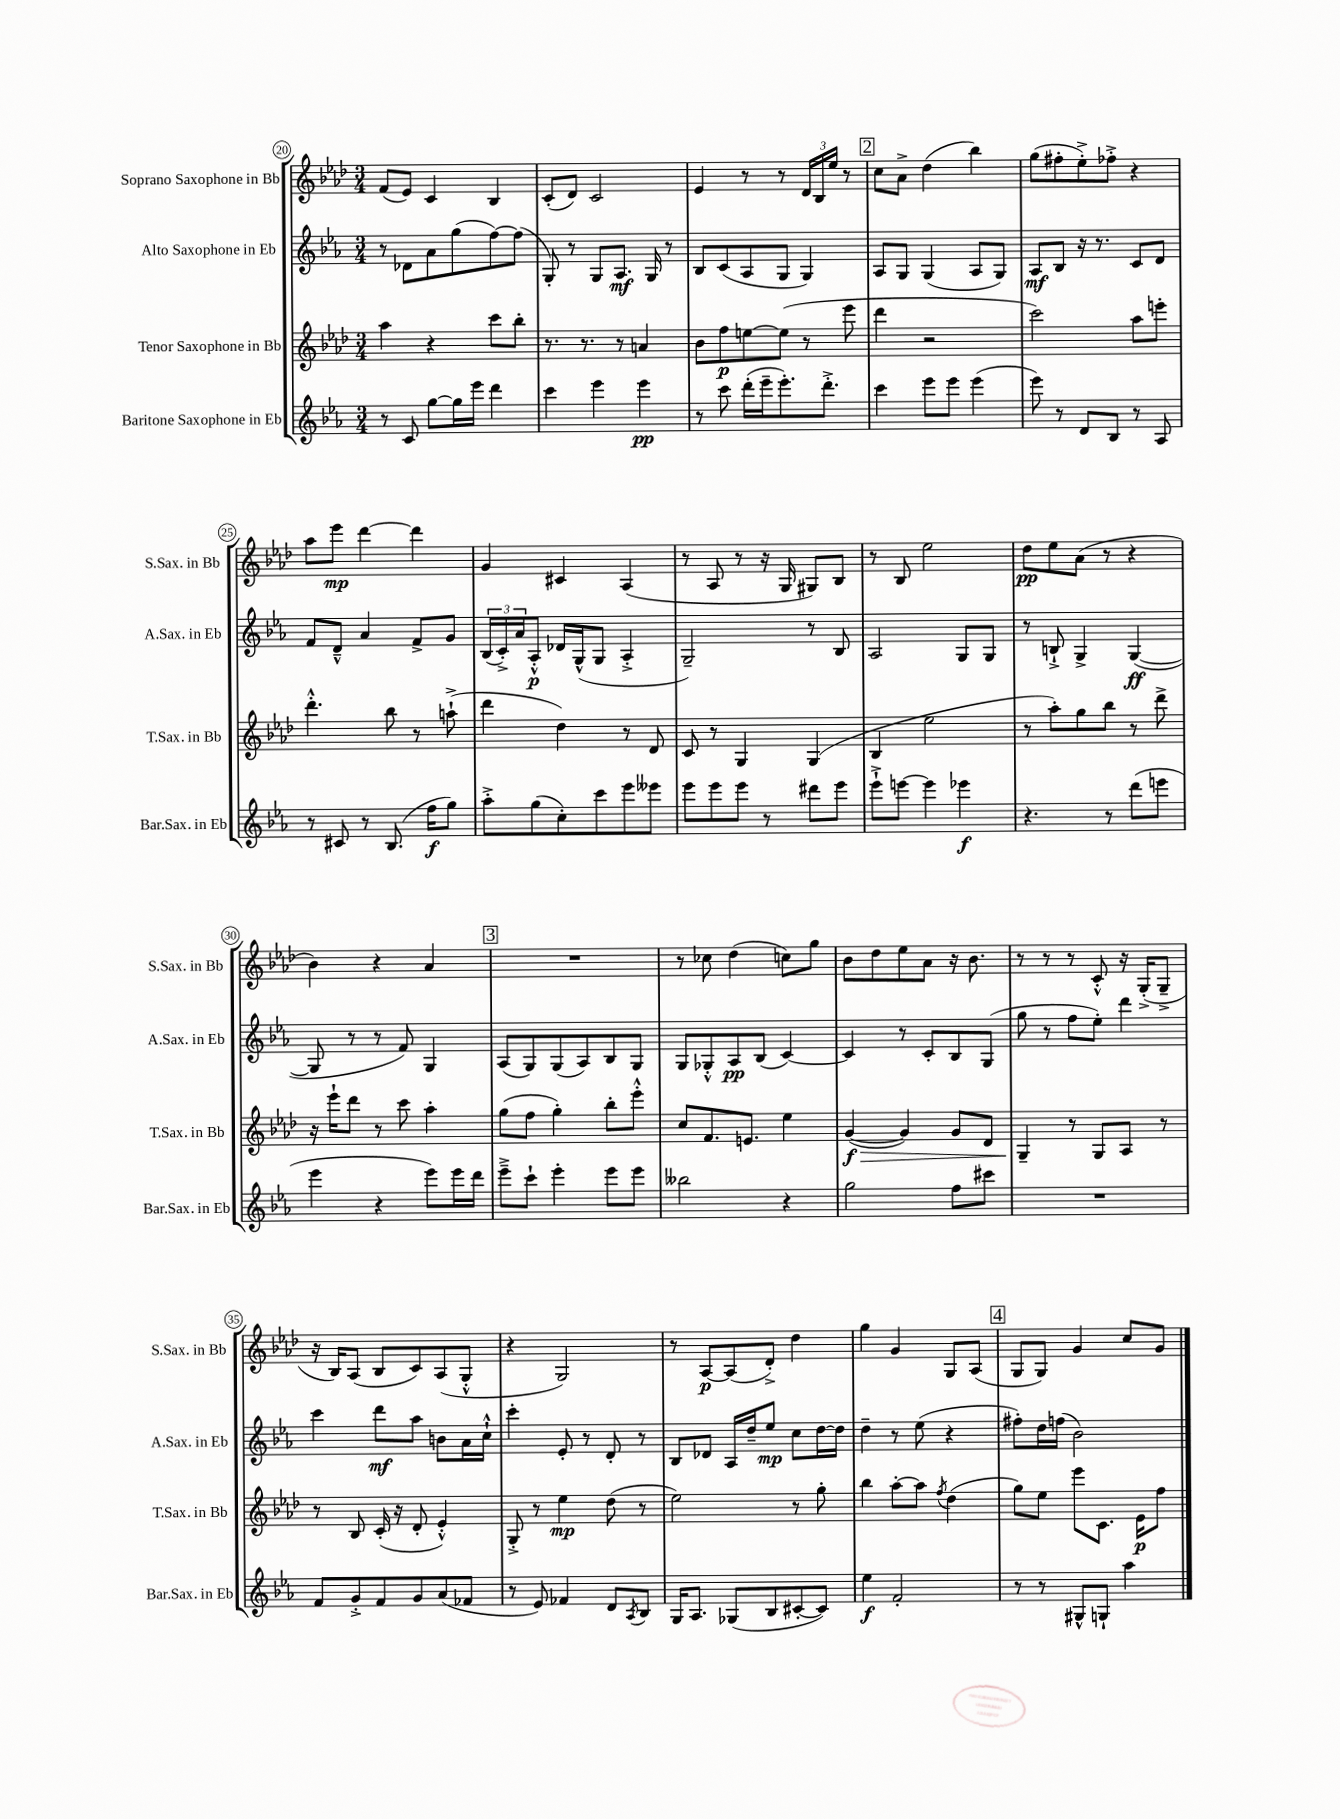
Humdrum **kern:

**kern	**dynam	**kern	**dynam	**kern	**dynam	**kern	**dynam
*part4	*part4	*part3	*part3	*part2	*part2	*part1	*part1
*staff4	*staff4	*staff3	*staff3	*staff2	*staff2	*staff1	*staff1
*I"Baritone Saxophone in Eb	*	*I"Tenor Saxophone in Bb	*	*I"Alto Saxophone in Eb	*	*I"Soprano Saxophone in Bb	*
*I'Bar.Sax. in Eb	*	*I'T.Sax. in Bb	*	*I'A.Sax. in Eb	*	*I'S.Sax. in Bb	*
*clefG2	*	*clefG2	*	*clefG2	*	*clefG2	*
*k[b-e-a-]	*	*k[b-e-a-d-]	*	*k[b-e-a-]	*	*k[b-e-a-d-]	*
*M3/4	*	*M3/4	*	*M3/4	*	*M3/4	*
=20	=20	=20	=20	=20	=20	=20	=20
8r	.	4aa-\	.	8r	.	(8f/L	.
8c/	.	.	.	8d-X\L	.	8e-/J)	.
[8gg\L	.	4r	.	8a-\	.	4c/	.
16gg\L]	.	.	.	(8gg\	.	.	.
16eee-\JJ	.	.	.	.	.	.	.
4ddd\	.	8ccc\L	.	[8ff\)	.	4B-/	.
.	.	8bb-'\J	.	(8ff\J]	.	.	.
=21	=21	=21	=21	=21	=21	=21	=21
4ccc\	.	8.r	.	8G'/)	.	(8c'/L	.
.	.	.	.	8r	.	8d-/J)	.
.	.	8.r	.	.	.	.	.
4eee-\	.	.	.	8G/L	.	2c/	.
.	.	8r	.	8.A-/J	mf	.	.
4eee-\	pp	4an/	.	.	.	.	.
.	.	.	.	16G/	.	.	.
.	.	.	.	8r	.	.	.
=22	=22	=22	=22	=22	=22	=22	=22
8r	.	8b-\L	.	8B-/L	.	4e-/	.
8ccc\	.	8ff\	p	(8c/	.	.	.
(16ddd'\LL	.	[8een\	.	8A-/	.	8r	.
16eee-~\J	.	.	.	.	.	.	.
8.eee-'\)	.	(8ee\J]	.	8G/J	.	8r	.
.	.	8r	.	4G/)	.	24d-/LL	.
.	.	.	.	.	.	24B-/	.
8.ddd'^\J	.	.	.	.	.	.	.
.	.	.	.	.	.	24ee-/JJ	.
.	.	8eee-\	.	.	.	8r	.
!!LO:REH:place=s1:t=2
=23	=23	=23	=23	=23	=23	=23	=23
4ccc\	.	4ddd-\	.	8A-/L	.	8cc\L	.
.	.	.	.	8G/J	.	8a-^\J	.
8eee-\L	.	2r	.	(4G/	.	(4dd-\	.
8eee-\J	.	.	.	.	.	.	.
(4eee-\	.	.	.	8A-/L	.	4bb-\)	.
.	.	.	.	8G/J)	.	.	.
=24	=24	=24	=24	=24	=24	=24	=24
8eee-\)	.	2ccc\)	.	8A-/L	mf	(8gg\L	.
8r	.	.	.	8B-/J	.	8ff#X'\	.
8d/L	.	.	.	16r	.	8ee-'^\)	.
.	.	.	.	8.r	.	.	.
8B-/J	.	.	.	.	.	8ff-X'^\J	.
8r	.	8aa-\L	.	8c/L	.	4r	.
8A-/	.	8eeen'\J	.	8d/J	.	.	.
!!LO:LB:g=z
=25	=25	=25	=25	=25	=25	=25	=25
8r	.	4.ddd-'^^\	.	8f/L	.	8aa-\L	.
8c#X/	.	.	.	8d~^^/J	.	8eee-\J	mp
8r	.	.	.	4a-/	.	[4ddd-\	.
(8.B-/	.	8bb-\	.	.	.	.	.
.	.	8r	.	8f^/L	.	4ddd-\]	.
16ff\KL	f	.	.	.	.	.	.
8gg\J)	.	(8aan`^\	.	8g/J	.	.	.
=26	=26	=26	=26	=26	=26	=26	=26
8aa-'^\L	.	4ddd-\	.	(24B-/LL	.	4g/	.
.	.	.	.	24c'^/)	.	.	.
.	.	.	.	24a-/J	.	.	.
(8gg\	.	.	.	8A-'^^/J	p	.	.
8cc'\)	.	4dd-\)	.	16d-X/LL	.	4c#X/	.
.	.	.	.	(16G^^/J	.	.	.
8ccc\	.	.	.	8G/J	.	.	.
8eee-\	.	8r	.	4A-'^/	.	(4A-/	.
8eee--X\J	.	8d-/	.	.	.	.	.
=27	=27	=27	=27	=27	=27	=27	=27
8eee-\L	.	8c/	.	2G~/)	.	8r	.
8eee-\	.	8r	.	.	.	8A-/	.
8eee-\J	.	4G/	.	.	.	8r	.
8r	.	.	.	.	.	16r	.
.	.	.	.	.	.	16G/	.
8ddd#X\L	.	(4G/	.	8r	.	8G#X/L)	.
8eee-\J	.	.	.	8B-/	.	8B-/J	.
=28	=28	=28	=28	=28	=28	=28	=28
8eee-`^\L	.	4B-/	.	2A-/	.	8r	.
[8eeen\J	.	.	.	.	.	8B-/	.
4eee\]	.	2ee-\	.	.	.	2ee-\	.
4eee-X\	f	.	.	8G/L	.	.	.
.	.	.	.	8G/J	.	.	.
=29	=29	=29	=29	=29	=29	=29	=29
4.r	.	8r	.	8r	.	8dd-\L	pp
.	.	8aa-'\L)	.	8Bn`^/	.	8ee-\	.
.	.	8gg\	.	4G^/	.	(8a-\J	.
8r	.	8bb-\J	.	.	.	8r	.
(8ddd\L	.	8r	.	([4G/	ff	4r	.
8eeen\J	.	8ddd-^\	.	.	.	.	.
!!LO:LB:g=z
=30	=30	=30	=30	=30	=30	=30	=30
4eee-\	.	16r	.	8G/]	.	4b-\)	.
.	.	16eee-`\KL	.	.	.	.	.
.	.	8ddd-\J	.	8r	.	.	.
4r	.	8r	.	8r	.	4r	.
.	.	8ccc\	.	8f/)	.	.	.
8eee-\L)	.	4aa-'\	.	4G/	.	4a-/	.
16eee-\L	.	.	.	.	.	.	.
16ddd\JJ	.	.	.	.	.	.	.
!!LO:REH:place=s1:t=3
=31	=31	=31	=31	=31	=31	=31	=31
8eee-~^\L	.	(8gg\L	.	(8A-/L	.	2.r	.
8ccc`\J	.	8ff\J	.	8G/)	.	.	.
4eee-'\	.	4gg'\)	.	(8G/	.	.	.
.	.	.	.	8A-/)	.	.	.
8eee-\L	.	8bb-'\L	.	8B-/	.	.	.
8eee-\J	.	8eee-'^^\J	.	8G/J	.	.	.
=32	=32	=32	=32	=32	=32	=32	=32
2bb--X\	.	8cc/L	.	8G/L	.	8r	.
.	.	8.f/	.	8G-X'^^/	.	8cc-X\	.
.	.	.	.	8A-/	pp	(4dd-\	.
.	.	8.en/J	.	.	.	.	.
.	.	.	.	(8B-/J	.	.	.
4r	.	4ee-\	.	[4c/)	.	8ccn\L)	.
.	.	.	.	.	.	8gg\J	.
=33	=33	=33	=33	=33	=33	=33	=33
!	!	!	!LO:HP:b	!	!	!	!
2gg\	.	([4g/	> f	4c/]	.	8b-\L	.
.	.	.	.	.	.	8dd-\	.
.	.	4g/])	.	8r	.	8ee-\	.
.	.	.	.	8c'/L	.	8a-\J	.
8ff\L	.	8g/L	.	8B-/	.	16r	.
.	.	.	.	.	.	8.b-\	.
8ccc#X\J	.	8d-/J	.	(8G/J	.	.	.
=34	=34	=34	=34	=34	=34	=34	=34
2.r	.	4G~/	.	8gg\	.	8r	.
.	.	.	.	8r	.	8r	.
.	.	8r	]	8ff\L	.	8r	.
.	.	8G/L	.	8ee-'\J)	.	8c'^^/	.
.	.	8A-/J	.	4ddd\	.	16r	.
.	.	.	.	.	.	(16G'^/KL	.
.	.	8r	.	.	.	8G~^/J	.
!!LO:LB:g=z
=35	=35	=35	=35	=35	=35	=35	=35
8f/L	.	8r	.	4ccc\	.	16r	.
.	.	.	.	.	.	16B-/KL)	.
8g'^/	.	8B-/	.	.	.	(8A-/J	.
8f/	.	(16c'/	.	8ddd\L	mf	8B-/L	.
.	.	16r	.	.	.	.	.
8g/	.	8d-'/	.	8aa-\J	.	8c/)	.
(8a-/	.	4e-'^^/)	.	8bn\L	.	(8A-/	.
8f-X/J	.	.	.	16a-\L	.	8G'^^/J	.
.	.	.	.	16cc`^^\JJ	.	.	.
=36	=36	=36	=36	=36	=36	=36	=36
8r	.	8G'^/	.	4ccc'\	.	4r	.
8e-/)	.	8r	.	.	.	.	.
4f-X/	.	4ee-\	mp	8e-'/	.	2G/)	.
.	.	.	.	8r	.	.	.
8d/L	.	(8dd-\	.	8d'/	.	.	.
8qA-/	.	.	.	.	.	.	.
8B-/J	.	8r	.	8r	.	.	.
=37	=37	=37	=37	=37	=37	=37	=37
16G/KL	.	2ee-\)	.	8B-/L	.	8r	.
8.A-/J	.	.	.	.	.	.	.
.	.	.	.	8d-X/J	.	[8A-/L	p
(8G-X/L	.	.	.	16A-/LL	.	(8A-/]	.
.	.	.	.	16dd~/J	.	.	.
8B-/	.	.	.	8ee-/J	mp	8d-'^/J)	.
[8c#X'/	.	8r	.	8cc\L	.	4dd-\	.
8c#/J])	.	8gg'\	.	[16dd\L	.	.	.
.	.	.	.	16dd\JJ]	.	.	.
=38	=38	=38	=38	=38	=38	=38	=38
4ee-\	f	4bb-\	.	4dd~\	.	4gg\	.
2f'/	.	[8aa-'\L	.	8r	.	4g/	.
.	.	8aa-\J]	.	(8ee-\	.	.	.
.	.	8qff/	.	.	.	.	.
.	.	(4dd-\	.	4r	.	8G/L	.
.	.	.	.	.	.	(8A-/J	.
!!LO:REH:place=s1:t=4
=39	=39	=39	=39	=39	=39	=39	=39
8r	.	8gg\L)	.	8ff#X'\L)	.	8G/L	.
8r	.	8ee-\J	.	16dd\L	.	8G/J)	.
.	.	.	.	(16ffn\JJ	.	.	.
8G#X^^/L	.	8eee-\L	.	2b-\)	.	4g/	.
8Gn`/J	.	8.c\J	.	.	.	.	.
4aa-\	.	.	.	.	.	8cc/L	.
.	.	16e-\KL	p	.	.	.	.
.	.	8ff\J	.	.	.	8g/J	.
==	==	==	==	==	==	==	==
*-	*-	*-	*-	*-	*-	*-	*-
